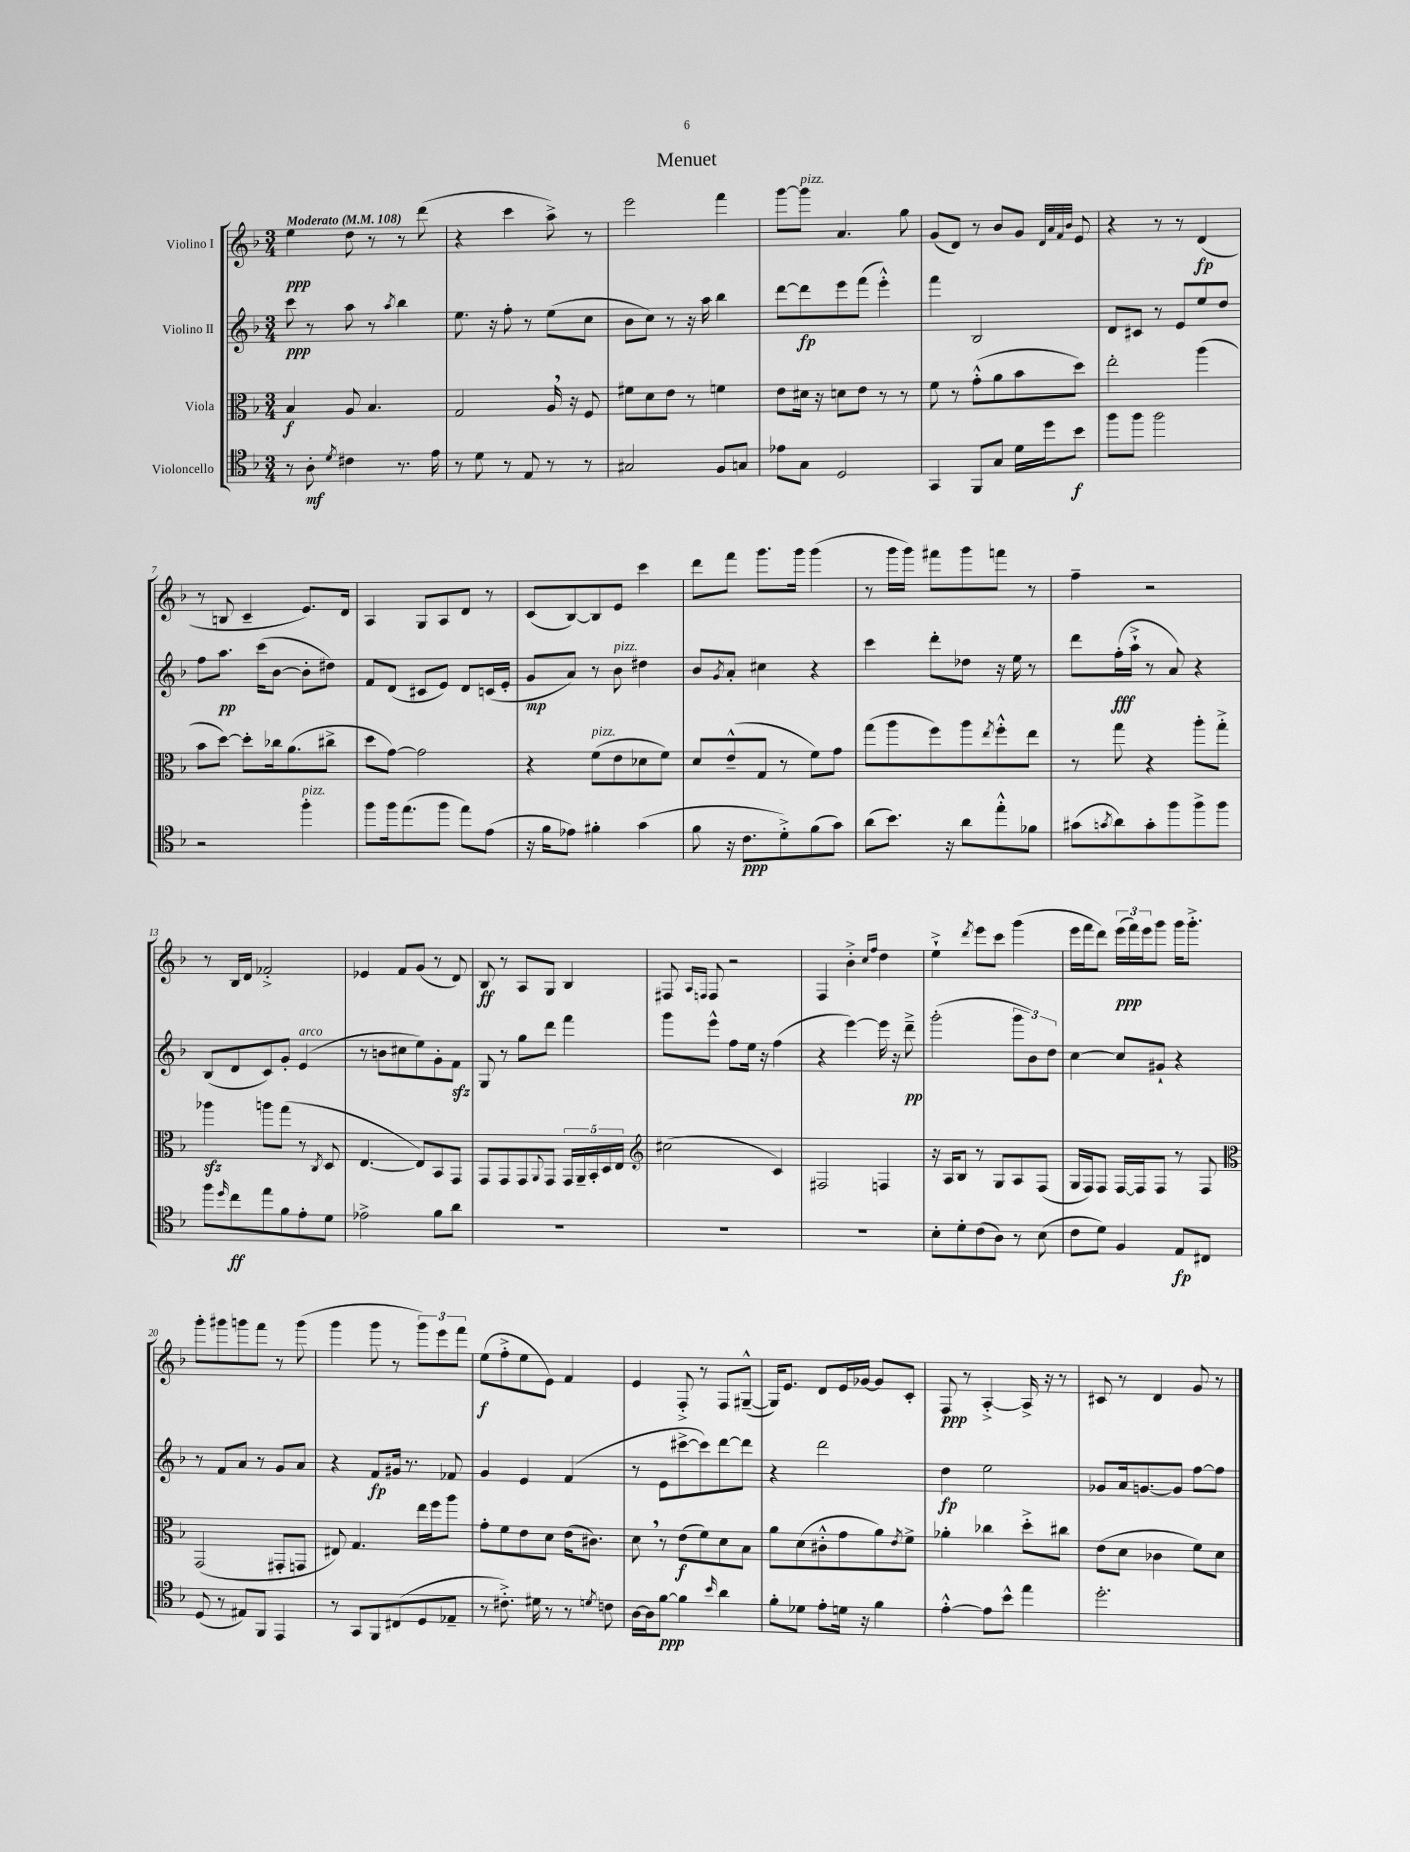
\header { title = "Menuet" }
<<
\new StaffGroup <<
\new Staff = "s0" \with { instrumentName = "Violino I" } {
    \clef treble \key f \major \numericTimeSignature \time 3/4 \tempo "Moderato" 4 = 108
    e''4\ppp d''8 r8 r8 d'''8( |
    r4 c'''4 a''8->) r8 |
    e'''2 f'''4 |
    g'''8~ g'''8^\markup { \italic "pizz." } a'4. g''8 |
    g'8( d'8) r8 bes'8 g'8 \grace { d'32 a'32 f'32 bes'32 } e'8 |
    r4 r8 r8 d'4\fp( |
    r8 b8 c'4-- e'8.) d'16 |
    a4 g8 a8 d'8 r8 |
    c'8( bes8~) bes8 e'8 c'''4 |
    d'''8 f'''8 g'''8. g'''16 g'''4( |
    r8 g'''16 g'''16) fis'''8 g'''8 f'''8 r8 |
    f''4-- r2 |
    r8 bes16 d'16 fes'2-.-> |
    ees'4 f'8 g'8( r8 d'8) |
    bes8\ff r8 a8 g8 bes4 |
    fis8 \grace { a16 f16 } f8 r2 |
    f4 bes'4-.-> \grace { c''16 f''16 } d''4 |
    e''4-!-> \acciaccatura { d'''8 } e'''8 c'''8 g'''4( |
    e'''16 f'''16 d'''8) \tuplet 3/2 { e'''16\ppp( f'''16) e'''16 } g'''8 g'''16 g'''8.-.-> |
    g'''8-. gis'''8 g'''8 f'''8 r8 g'''8( |
    g'''4 g'''8 r8 \tuplet 3/2 { g'''8) e'''8 f'''8 } |
    e''8\f( f''8-.-> e''8 e'8) f'4 |
    e'4 f8-.-> r8 f8 gis8~---^( |
    gis16) e'8. d'8 e'16 ges'16~ ges'8 c'8-. |
    f8\ppp r8 a4~-.-> a16-> r16 r8 |
    cis'8 r8 d'4 g'8 r8 \bar "|." |
}
\new Staff = "s1" \with { instrumentName = "Violino II" } {
    \clef treble \key f \major \numericTimeSignature \time 3/4
    c'''8\ppp r8 a''8 r8 \acciaccatura { a''8 } bes''4 |
    e''8. r16 f''8-. r8 e''8( c''8 |
    bes'8 c''8) r8 r16 a''16 bes''4 |
    d'''8~ d'''8\fp e'''8 f'''8( e'''4-.-^) |
    f'''4 bes2 |
    d'8 cis'8 r8 e'8 e''8 d''8 |
    f''8 a''8.\pp c'''16( bes'8~ bes'8-. dis''8) |
    f'8 d'8( cis'8 e'8) d'8 c'16( e'16-. |
    g'8\mp a'8) r8 bes'8^\markup { \italic "pizz." } dis''4 |
    bes'8 \acciaccatura { g'8 } a'8-. cis''4 r4 |
    c'''4 d'''8-. des''8 r16 e''16 r8 |
    d'''8 f''16-.\fff( a''16-!-> r8 a'8) r4 |
    bes8( d'8 c'8) g'8-. e'4^\markup { \italic "arco" }( |
    r8 b'8 cis''8 e''8) g'8-. f'8\sfz |
    g8 r8 g''8 d'''8 f'''4 |
    g'''8 e'''8-^ f''8 e''16 r16 f''4( |
    r4 e'''4~) e'''16 r16 d'''8--->\pp |
    g'''2-.( \tuplet 3/2 { g'''8 bes'8) d''8 } |
    c''4~ c''8 gis'8-! r4 |
    r8 f'8 a'8 r8 g'8 a'8 |
    r4 f'8\fp gis'16 r8. fes'8 |
    g'4 e'4 f'4( |
    r8 e'8 cis'''8~-> cis'''8) d'''8~ d'''8 |
    r4 d'''2 |
    d''4\fp e''2 |
    ges'8 a'16 g'8.~ g'8 f''8~ f''8 \bar "|." |
}
\new Staff = "s2" \with { instrumentName = "Viola" } {
    \clef alto \key f \major \numericTimeSignature \time 3/4
    bes4\f a8 bes4. |
    g2 a16 \breathe r16 f8 |
    fis'8 d'8 e'8 r8 f'4 |
    e'8 dis'16 r16 d'8 e'8 r8 r8 |
    f'8 r8 g'8-.-^( a'8 bes'8 d''8) |
    e''2-. a''4( |
    bes'8 d''8~) d''8-. ces''16 a'8.( cis''8-> |
    d''8 g'8~) g'2 |
    r4 f'8^\markup { \italic "pizz." }( e'8 des'8 f'8) |
    d'8 e'8---^( g8 r8 f'8) g'8 |
    g''8( a''8 f''8) a''8 \acciaccatura { e''8 } f''8-.-^ e''8 |
    r8 g''8 r4 a''8-. g''8-.-> |
    aes''4\sfz a''8 g''8( r8 \acciaccatura { c8 } d8 |
    e4.~ e8) bes,8 g,8 |
    g,8 g,8 g,8 \appoggiatura { a,8 } g,8 \tuplet 5/4 { g,16 a,16-- bes,16-. d16 e16 } |
    \clef treble cis''2( c'4) |
    fis2 f4 |
    r16 a16 bes8 r8 g8 a8 f8( |
    g16 f16) f8 f16~ f16 f8 r8 f8 |
    \clef alto g,2( gis,8-. g,8 |
    eis8) g4. e''16 f''16 a''8 |
    g'8-. f'8 e'8 d'8 e'16( cis'8.) |
    d'8 \breathe r8 e'8\f( f'8) d'8 bes8 |
    a'8 d'8( cis'8-.-^ g'8 a'8) \acciaccatura { e'8 } f'8-> |
    aes'4-. ces''4 d''8-.-> cis''8 |
    e'8( d'8 ces'4 f'8) d'8 \bar "|." |
}
\new Staff = "s3" \with { instrumentName = "Violoncello" } {
    \clef tenor \key f \major \numericTimeSignature \time 3/4
    r8 a8-.\mf \acciaccatura { d'8 } cis'4 r8. e'16 |
    r8 d'8 r8 e8 r8 r8 |
    gis2 f8 g8 |
    ees'8 g8 d2 |
    g,4 f,8 g8 d'16 d''16 bes'8\f |
    f''8 f''8 f''2 |
    r2 f''4-.^\markup { \italic "pizz." } |
    f''8 f''16 e''8.( f''8 e''8) e'8( |
    r16 f'16 ees'8) fis'4-. g'4( |
    f'8 r16 c'8.\ppp d'8-.->) f'8( g'8) |
    a'8( bes'8.) r16 a'8 e''8-.-^ fes'8 |
    gis'8( \acciaccatura { g'8 } a'8) g'8-. f''8 f''8-> f''8 |
    f''8 \grace { d''16 } c''8\ff e''8 f'8 e'8-. d'8 |
    ees'2-> f'8 a'8 |
    R2. |
    R2. |
    R2. |
    bes8-. d'8-. c'8( a8) r8 bes8( |
    c'8 d'8) f4 e8\fp cis8 |
    d8( r8 eis8) f,8 e,4 |
    r8 g,8 f,8 cis8( d8 ees8-- |
    r8 cis'8.-.->) dis'16 r8 r8 \acciaccatura { d'8 } c'8 |
    a16~ a16 f'8~\ppp f'4 \grace { bes'16 } a'4 |
    f'8-. des'8 e'8-. d'16 r16 f'4 |
    e'4~-.-^ e'8 bes'8-^ e''4 |
    d''2.-. \bar "|." |
}
>>
>>
